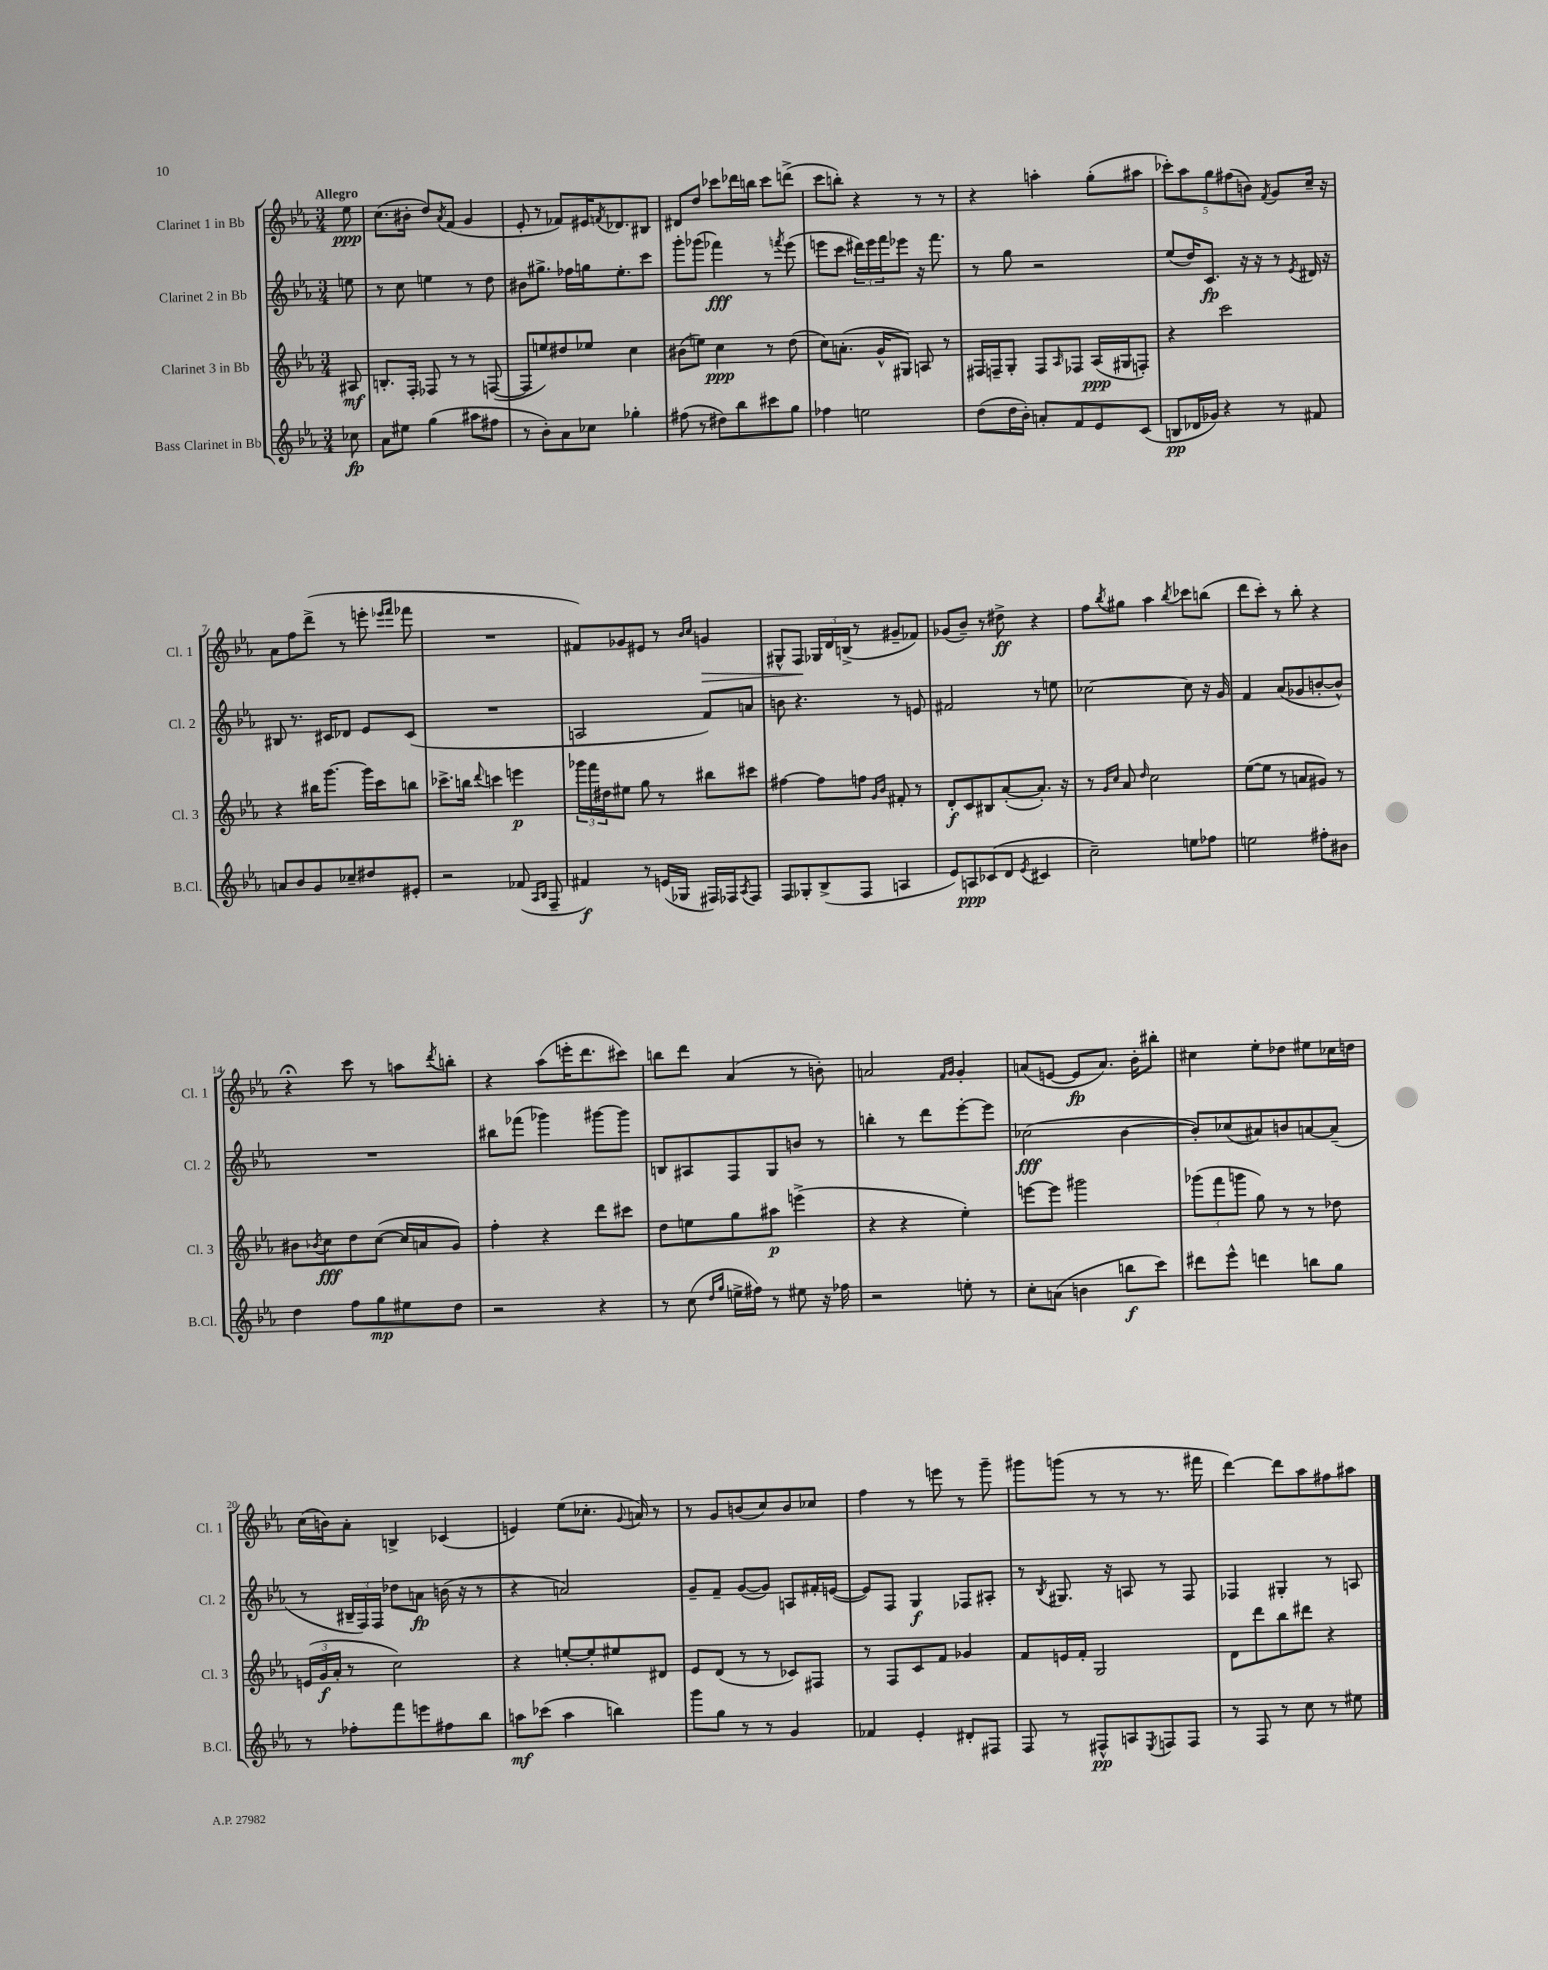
<<
\new StaffGroup <<
\new Staff = "s0" \with { instrumentName = "Clarinet 1 in Bb" shortInstrumentName = "Cl. 1" } {
    \clef treble \key ees \major \numericTimeSignature \time 3/4 \partial 8 \tempo "Allegro"
    ees''8\ppp |
    c''8.( bis'16-. d''8) \acciaccatura { aes'8 } f'8( g'4 |
    ees'8-. r8 fes'8) eis'16 \acciaccatura { f'8 } des'8. bis8 |
    dis'8 d''8 ces'''8 des'''16 b''16 ces'''8 d'''8->( |
    c'''8 b''8-.) r4 r8 r8 |
    r4 a''4-. g''8-.( ais''8 |
    \tuplet 5/4 { ces'''8-.) aes''8 g''8 fis''8( b'8) } \acciaccatura { f'8 } g'8 c''16-- r16 |
    aes'8 f''8 d'''8->( r8 e'''8-. \grace { ees'''16 f'''16 } fes'''8 |
    R2. |
    fis'8) ges'8 eis'8 r8 \grace { bes'16 c''16 } g'4\> |
    gis8-^ f8\! \tuplet 3/2 { ges16 d'16 b16->( } r8 gis'8-- fes'8) |
    ges'8( bes'8--) r8 dis''8->\ff r4 |
    f''8 \acciaccatura { bes''8 } gis''8 aes''4 \acciaccatura { bes''8 } ces'''8 b''8( |
    d'''8 c'''8-.) r8 bes''8-. r4 |
    r4\fermata c'''8 r8 a''8 \acciaccatura { d'''8 } b''8-. |
    r4 aes''8( e'''16-. d'''8. cis'''8) |
    b''8 d'''8 aes'4( r8 b'8-.) |
    a'2 \grace { f'16 g'16 } g'4-. |
    a'8( e'8~ e'8\fp a'8.) bes'16-. bis''8-. |
    cis''4 ees''8-. des''8 eis''8 ces''16 d''16 |
    c''16( b'16) aes'8-. b4-> ces'4( |
    e'4) ees''8( ces''8.-. \appoggiatura { g'8 } a'16) r8 |
    r8 g'8 b'8( c''8) b'8 ces''8 |
    f''4 r8 e'''8 r8 g'''8-- |
    gis'''8 g'''8( r8 r8 r8. fis'''16 |
    d'''4~) d'''8 aes''8 fis''8 ais''8 \bar "|." |
}
\new Staff = "s1" \with { instrumentName = "Clarinet 2 in Bb" shortInstrumentName = "Cl. 2" } {
    \clef treble \key ees \major \numericTimeSignature \time 3/4 \partial 8
    e''8 |
    r8 c''8 e''4 r8 d''8 |
    bis'8 gis''8.-> fes''16 g''16 ees''8.-. c'''8 |
    g'''8-. ges'''8( fes'''4\fff) r8 \acciaccatura { f'''8 } ees'''8( |
    e'''8 c'''8 \tuplet 3/2 { dis'''16) e'''16 f'''16 } ees'''8 r16 f'''8. |
    r8 g''8 r2 |
    ees''8( d''16) c'8.\fp r16 r16 r8 \acciaccatura { ees'8 } dis'16 r16 |
    bis8 r8. cis'16 des'8 ees'8 cis'8( |
    R2. |
    a2 f'8) a'8 |
    b'8 r4. r8 e'8 |
    fis'2 r8 e''8 |
    ces''2~ ces''8 r16 g'16 |
    f'4 aes'8( ges'8 b'8~-. b'8-^) |
    R2. |
    bis''8 fes'''8( ges'''4) gis'''8~ gis'''8 |
    b8 ais8 f8 g8 b'8 r8 |
    b''4-. r8 d'''8 ees'''8~-. ees'''8 |
    ces''2\fff( bes'4~ |
    bes'8-.) ces''8( ais'8) b'8 a'8~ a'8--( |
    r8 \tuplet 3/2 { bis16-- f16) f16 } des''8 a'8\fp b'16( r16 r8 |
    r4 a'2) |
    g'8-- f'8-- g'8~( g'8) a8 fis'16-. e'16~( |
    e'8) f8 g4\f fes8 ais8-. |
    r8 \acciaccatura { bes8 } gis8. r16 a8 r8 f8 |
    fes4 gis4-. r8 a8 \bar "|." |
}
\new Staff = "s2" \with { instrumentName = "Clarinet 3 in Bb" shortInstrumentName = "Cl. 3" } {
    \clef treble \key ees \major \numericTimeSignature \time 3/4 \partial 8
    ais8\mf |
    b8.-. f16-. fes8 r8 r8 f8~( |
    f8 e''8) dis''8 ees''8 c''4 |
    bis'8( e''8) c''4\ppp r8 d''8( |
    c''8) a'8.-.( g'16-^ gis8) a8 r8 |
    fis16 f16-- g8-. f8 \grace { aes16 } fes8 aes16\ppp( gis16 f8-.) |
    r4 c'''2 |
    r4 bis''16 g'''8.~ g'''16 c'''16 b''8 |
    ces'''8.-> b''16 \appoggiatura { d'''8 } c'''4 e'''4\p |
    \tuplet 3/2 { ges'''16 f'''16 dis''16 } eis''8 g''8 r8 bis''8 cis'''8 |
    fis''4~ fis''8 f''8 \grace { g'16 bes'16 } fis'8-. r8 |
    d'8-.\f c'8 bis8 aes'8~-.( aes'8.-.) r16 |
    r8 \grace { g'16 c''16 } aes'8 \grace { d''16 } c''2 |
    ees''8~( ees''8 r8 a'8 gis'8) r8 |
    bis'8 \acciaccatura { bes'8 } c''8\fff d''8 c''8~( c''16 a'16 g'8) |
    f''4-. r4 d'''8 cis'''8 |
    d''8 e''8 g''8 ais''8\p e'''4->( |
    r4 r4 ees''4-.) |
    e'''8~ e'''8 gis'''2 |
    \tuplet 3/2 { ges'''8( f'''8 g'''8 } g''8) r8 r8 des''8 |
    \tuplet 3/2 { e'16( g'16\f aes'16-. } r8 c''2) |
    r4 e''8~-. e''8-. eis''8 dis'8 |
    ees'8 d'8( r8 r8 ces'8) fis8 |
    r8 f8 c'8 f'8 ges'4 |
    f'8 e'16 f'16-. g2 |
    d'8 d'''8 bes''8 dis'''8 r4 \bar "|." |
}
\new Staff = "s3" \with { instrumentName = "Bass Clarinet in Bb" shortInstrumentName = "B.Cl." } {
    \clef treble \key ees \major \numericTimeSignature \time 3/4 \partial 8
    ces''8\fp |
    aes'8 eis''8 g''4( ais''8 fis''8 |
    r8 bes'8-.) aes'8 ces''8 ges''4-. |
    fis''8( r8 dis''8) bes''8 cis'''8 g''8 |
    fes''4 e''2 |
    d''8( d''16 bes'16-.) a'8-. f'8 ees'8 c'8( |
    b8\pp des'16 ges'16) r4 r8 fis'8 |
    a'8 bes'8 g'8 ces''8-- dis''8 eis'8-. |
    r2 fes'8( \grace { aes16 bes16 } f8-- |
    fis'4\f) r8 e'16( ges16 fis16) fes16 \acciaccatura { aes8 } fes8 |
    f8 ges8-. bes8->( f8 a4 |
    ees'8) a8\ppp ces'8( d'8 \acciaccatura { ees'8 } cis'4 |
    c''2--) e''8 fes''8 |
    e''2 fis''8-. bis'8 |
    d''4 f''8 g''8\mp eis''8 d''8 |
    r2 r4 |
    r8 c''8( \grace { d''16 g''16 } e''16-> fis''16) r8 eis''8 r16 fes''16 |
    r2 e''8-. r8 |
    c''8-. a'8( b'4 b''8\f c'''8) |
    dis'''8 ees'''8-^ d'''4 b''8 g''8 |
    r8 fes''8-. f'''8 e'''8 fis''8 bes''8 |
    a''8\mf ces'''8( a''4 b''4) |
    g'''8 g''8 r8 r8 g'4 |
    fes'4 ees'4-. dis'8-. fis8 |
    f8 r8 fis8-^\pp a8 \acciaccatura { ees8 } f8 f8 |
    r8 f8 r8 c''8 r8 eis''8 \bar "|." |
}
>>
>>
